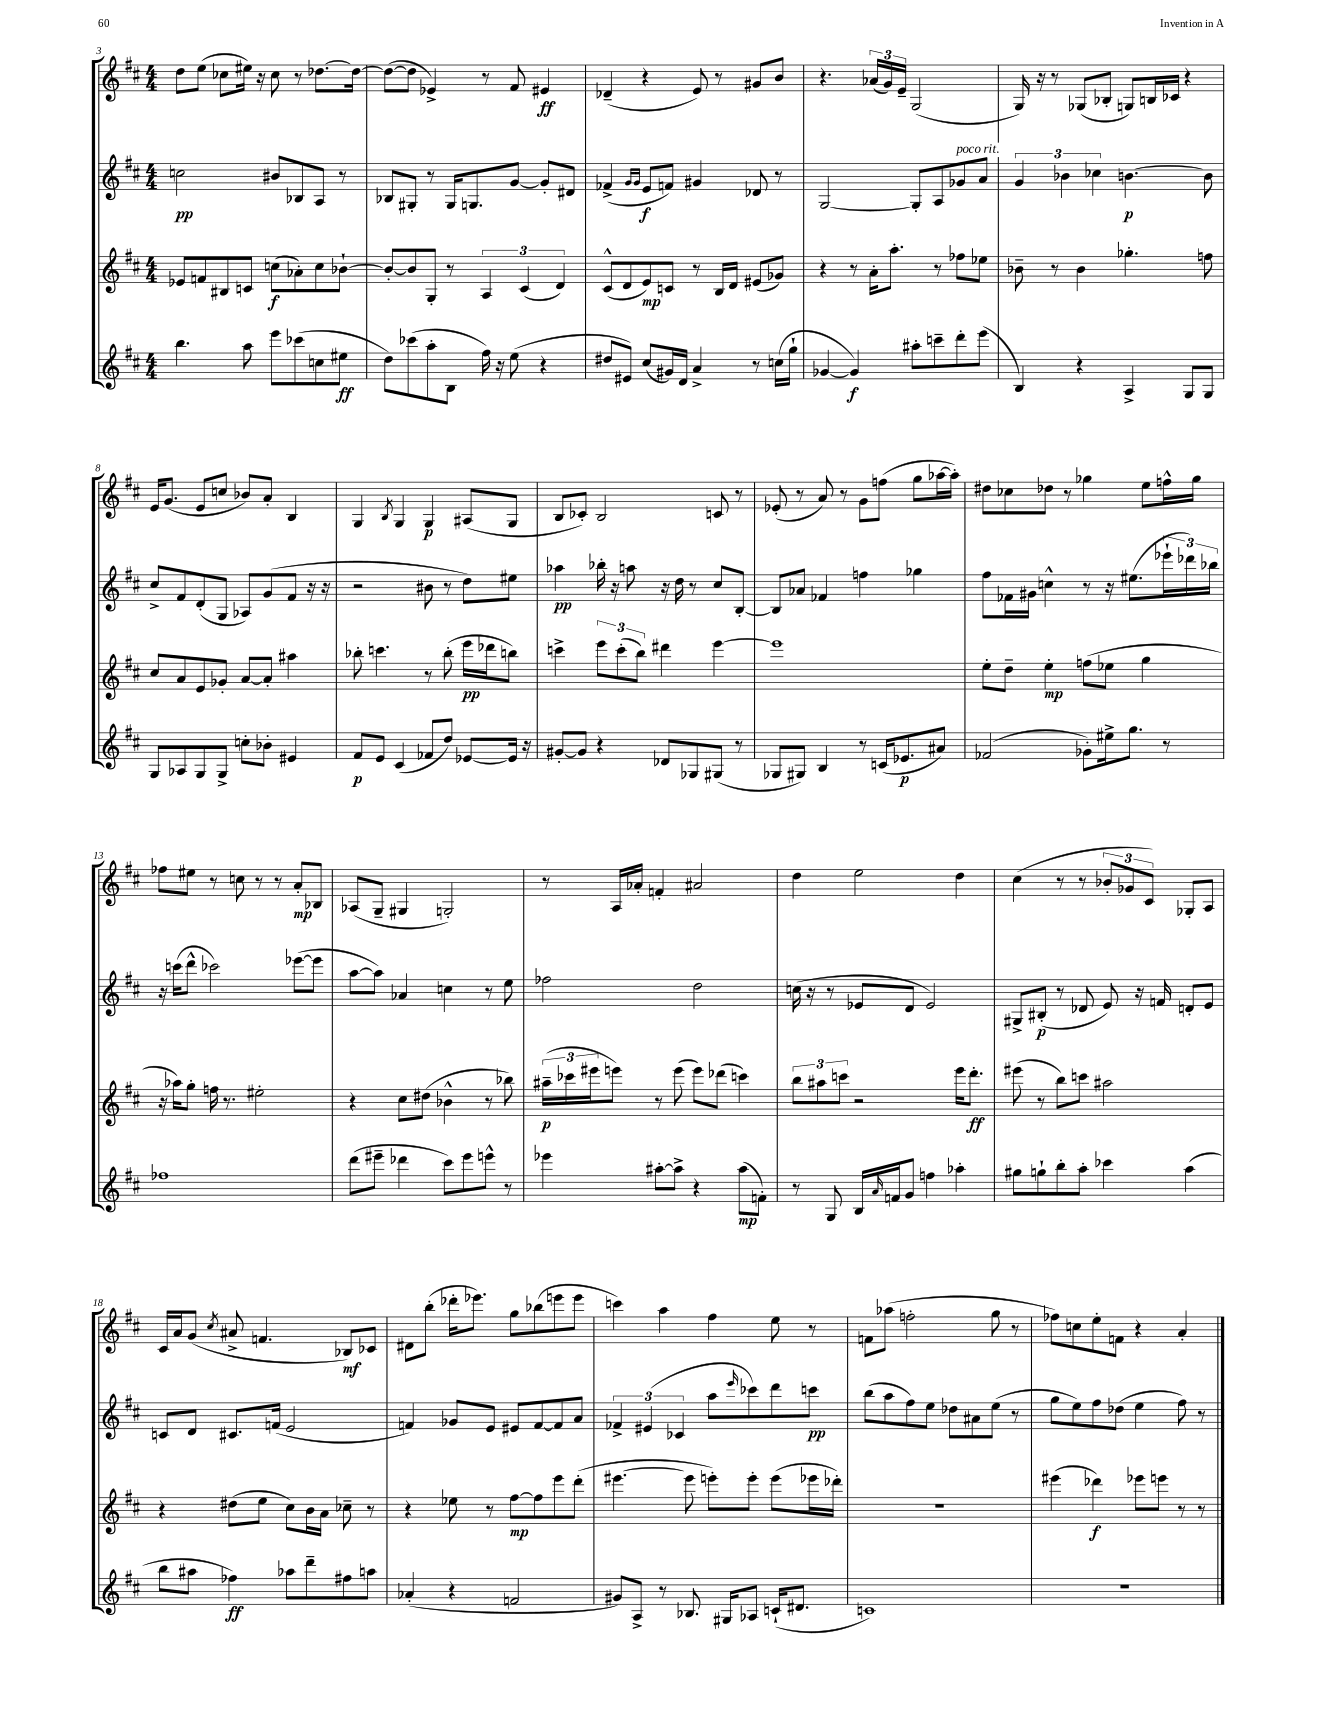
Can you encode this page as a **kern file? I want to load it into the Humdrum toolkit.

**kern	**dynam	**kern	**dynam	**kern	**dynam	**kern	**dynam
*part4	*part4	*part3	*part3	*part2	*part2	*part1	*part1
*staff4	*staff4	*staff3	*staff3	*staff2	*staff2	*staff1	*staff1
*clefG2	*	*clefG2	*	*clefG2	*	*clefG2	*
*k[f#c#]	*	*k[f#c#]	*	*k[f#c#]	*	*k[f#c#]	*
*M4/4	*	*M4/4	*	*M4/4	*	*M4/4	*
=3	=3	=3	=3	=3	=3	=3	=3
4.bb\	.	8e-X/L	.	2ccn\	pp	8dd\L	.
.	.	8fn/	.	.	.	(8ee\J	.
.	.	8B#X/	.	.	.	8cc-X\L	.
8aa\	.	8cn/J	.	.	.	16ee#X\Jk)	.
.	.	.	.	.	.	16r	.
8eee\L	.	(8ccn\L	f	8b#X/L	.	8cc-\	.
(8ccc-X\	.	8a-X'\)	.	8B-X/	.	8r	.
8ccn\	.	8cc\	.	8A/J	.	[8.dd-X\L	.
8ee#X\J	ff	[8b-X`\J	.	8r	.	.	.
.	.	.	.	.	.	16dd-\Jk_	.
=4	=4	=4	=4	=4	=4	=4	=4
8dd\L)	.	8b-'/L_	.	8B-X/L	.	(8dd-\L_	.
(8ccc-X\	.	8b-/]	.	8G#X'/J	.	8dd-\J]	.
8aa'\	.	8G'/J	.	8r	.	4e-X^/)	.
8B\J	.	8r	.	16G#/KL	.	.	.
.	.	.	.	8.Gn/	.	.	.
16ff#\)	.	6A/	.	.	.	8r	.
16r	.	.	.	.	.	.	.
(8ee\	.	.	.	[8g/J	.	8f#/	.
.	.	(6c#/	.	.	.	.	.
4r	.	.	.	8g'/L]	.	4e#X/	ff
.	.	6d/)	.	.	.	.	.
.	.	.	.	8d#X/J	.	.	.
=5	=5	=5	=5	=5	=5	=5	=5
8dd#X/L	.	(8c#^^/L	.	(4f-X^/	.	(4d-X~/	.
8e#X/J)	.	8d/	.	.	.	.	.
.	.	.	.	16qqg/LL	.	.	.
.	.	.	.	16qqg/JJ	.	.	.
(8cc#/L	.	8e/)	mp	8e/L	f	4r	.
16g#X/L)	.	8cn/J	.	8fn/J)	.	.	.
16d/JJ	.	.	.	.	.	.	.
4a^/	.	8r	.	4g#X/	.	8e/)	.
.	.	16B/LL	.	.	.	8r	.
.	.	16d/JJ	.	.	.	.	.
8r	.	(8e#X/L	.	8d-X/	.	8g#X/L	.
(16ccn\LL	.	8g-X/J)	.	8r	.	8b/J	.
16gg`\JJ	.	.	.	.	.	.	.
=6	=6	=6	=6	=6	=6	=6	=6
[4g-X/	.	4r	.	[2G/	.	4.r	.
4g-/])	f	8r	.	.	.	.	.
.	.	16a'\KL	.	.	.	(24a-X/LL	.
.	.	.	.	.	.	24g/)	.
.	.	8.aa'\J	.	.	.	.	.
.	.	.	.	.	.	24e~/JJ	.
8aa#X'\L	.	.	.	8G'/L]	.	(2G/	.
8cccn~\	.	8r	.	8A/	.	.	.
!	!	!	!	!LO:TX:a:i:t=poco rit.	!	!	!
8ddd'\	.	8ff-X\L	.	8g-X/	.	.	.
(8eee\J	.	8ee-X\J	.	8a/J	.	.	.
=7	=7	=7	=7	=7	=7	=7	=7
4B/)	.	8b-X~\	.	6g/	.	16G/)	.
.	.	.	.	.	.	16r	.
.	.	8r	.	.	.	8r	.
.	.	.	.	6b-X\	.	.	.
4r	.	4b-\	.	.	.	(8G-X/L	.
.	.	.	.	6cc-X\	.	.	.
.	.	.	.	.	.	8B-X'/J	.
4A^/	.	4.gg-X'\	.	[4.bn\	p	8Gn/L)	.
.	.	.	.	.	.	16Bn/L	.
.	.	.	.	.	.	16c-X/JJ	.
8G/L	.	.	.	.	.	4r	.
8G/J	.	8ffn\	.	8b\]	.	.	.
!!LO:LB:g=z
=8	=8	=8	=8	=8	=8	=8	=8
8G/L	.	8cc#/L	.	8cc#^/L	.	16e/KL	.
.	.	.	.	.	.	(8.g/J	.
8A-X/	.	8a/	.	8f#/	.	.	.
8G/	.	8e/	.	(8d'/	.	8e/L	.
8G^/J	.	8g-X'/J	.	8G/J	.	8ccn/J	.
8ccn'\L	.	[8a/L	.	8A-X/L)	.	8b-X/L)	.
8b-X'\J	.	8a'/J]	.	(8g/	.	8a'/J	.
4e#X/	.	4aa#X\	.	8f#/J	.	4B/	.
.	.	.	.	16r	.	.	.
.	.	.	.	16r	.	.	.
=9	=9	=9	=9	=9	=9	=9	=9
8f#/L	p	8bb-X'\	.	2r	.	4G/	.
8e/J	.	4.cccn\	.	.	.	.	.
.	.	.	.	.	.	8qB/	.
(4c#/	.	.	.	.	.	4G/	.
8f-X/L	.	8r	.	8b#X\	.	4G/	p
8dd/J)	.	(8bb-'\	.	8r	.	.	.
[8e-X/L	.	16eee\LL	pp	8dd\L)	.	(8A#X/L	.
.	.	16ddd-X\J	.	.	.	.	.
16e-/Jk]	.	8bbn\J)	.	8ee#X\J	.	8G/J	.
16r	.	.	.	.	.	.	.
=10	=10	=10	=10	=10	=10	=10	=10
[8g#X'/L	.	4cccn^\	.	4aa-X\	pp	8B/L	.
8g#/J]	.	.	.	.	.	8c-X'/J)	.
4r	.	12eee\L	.	16bb-X'\	.	2B/	.
.	.	.	.	16r	.	.	.
.	.	(12ccc'\	.	.	.	.	.
.	.	.	.	8aan\	.	.	.
.	.	12bb\J)	.	.	.	.	.
8d-X/L	.	4ddd#X\	.	16r	.	.	.
.	.	.	.	16dd\	.	.	.
8G-X/	.	.	.	8r	.	.	.
(8G#X/J	.	[4eee\	.	8cc#/L	.	8cn/	.
8r	.	.	.	[8B'/J	.	8r	.
=11	=11	=11	=11	=11	=11	=11	=11
8G-X/L	.	1eee]	.	8B/L]	.	(8e-X'/	.
8G#X/J)	.	.	.	8a-X/J	.	8r	.
4B/	.	.	.	4f-X/	.	8a/)	.
.	.	.	.	.	.	8r	.
8r	.	.	.	4ffn\	.	8g\L	.
(16cn/KL	.	.	.	.	.	(8ffn\J	.
8.e-X/	p	.	.	.	.	.	.
.	.	.	.	4gg-X\	.	8gg\L	.
8a#X/J)	.	.	.	.	.	[16aa-X\L	.
.	.	.	.	.	.	16aa-'\JJ])	.
=12	=12	=12	=12	=12	=12	=12	=12
(2f-X/	.	8ee'\L	.	8ff#\L	.	8dd#X\L	.
.	.	8dd~\J	.	16f-X\L	.	8cc-X\	.
.	.	.	.	16g#X\JJ	.	.	.
.	.	4ee'\	mp	4ccn^^\	.	8dd-X\J	.
.	.	.	.	.	.	8r	.
8g-X'\L)	.	(8ffn\L	.	8r	.	4gg-X\	.
16ee#X^\k	.	8ee-X\J	.	16r	.	.	.
8.gg\J	.	.	.	(8.ee#X\L	.	.	.
.	.	4gg\	.	.	.	8ee\L	.
8r	.	.	.	24eee-X`\L	.	16ffn^^\L	.
.	.	.	.	24ddd-X\)	.	.	.
.	.	.	.	.	.	16gg-\JJ	.
.	.	.	.	24bb-X\JJ	.	.	.
!!LO:LB:g=z
=13	=13	=13	=13	=13	=13	=13	=13
1ff-X	.	16r	.	16r	.	8ff-X\L	.
.	.	16aa-X\KL)	.	(16cccn\KL	.	.	.
.	.	8gg'\J	.	8ddd^^\J	.	8ee#X\J	.
.	.	16ffn\	.	2ccc-X\)	.	8r	.
.	.	8.r	.	.	.	.	.
.	.	.	.	.	.	8ccn\	.
.	.	2ee#X'\	.	.	.	8r	.
.	.	.	.	.	.	8r	.
.	.	.	.	([8eee-X\L	.	8a'/L	mp
.	.	.	.	8eee-\J]	.	8B-X/J	.
=14	=14	=14	=14	=14	=14	=14	=14
(8ddd\L	.	4r	.	[8aa\L	.	(8A-X/L	.
8eee#X~\J	.	.	.	8aa\J])	.	8G~/J	.
4ddd-X\	.	8cc#\L	.	4a-X/	.	4G#X/	.
.	.	(8dd#X\J	.	.	.	.	.
8ccc#\L)	.	4b-X^^\	.	4ccn\	.	2Gn'/)	.
8eee#\	.	.	.	.	.	.	.
8eeen^^\J	.	8r	.	8r	.	.	.
8r	.	8bb-X\)	.	8ee\	.	.	.
=15	=15	=15	=15	=15	=15	=15	=15
4eee-X\	.	(24aa#X~\LL	p	2ff-X\	.	8r	.
.	.	24ccc-X\	.	.	.	.	.
.	.	24eee#X\J	.	.	.	.	.
.	.	8eeen\J)	.	.	.	16A/LL	.
.	.	.	.	.	.	16a-X'/JJ	.
[8aa#X'\L	.	8r	.	.	.	4fn'/	.
8aa#^\J]	.	(8eee\	.	.	.	.	.
4r	.	8eee\L)	.	2dd\	.	2a#X/	.
.	.	(8ddd-X\J	.	.	.	.	.
(8aa#\L	mp	4cccn\)	.	.	.	.	.
8fn'\J)	.	.	.	.	.	.	.
=16	=16	=16	=16	=16	=16	=16	=16
8r	.	12bb\L	.	(16ccn\	.	4dd\	.
.	.	.	.	16r	.	.	.
.	.	12aa#X\	.	.	.	.	.
8G/	.	.	.	8r	.	.	.
.	.	12cccn\J	.	.	.	.	.
16B/LL	.	2r	.	8e-X/L	.	2ee\	.
16qqa/	.	.	.	.	.	.	.
16fn/J	.	.	.	.	.	.	.
8g/J	.	.	.	8d/J	.	.	.
4ffn\	.	.	.	2e-/)	.	.	.
4aa-X'\	.	16eee\KL	.	.	.	4dd\	.
.	.	8.ddd'\J	ff	.	.	.	.
=17	=17	=17	=17	=17	=17	=17	=17
8gg#X\L	.	(8eee#X\	.	8G#X^/L	.	(4cc#\	.
8ggn`\	.	8r	.	(8B#X'/J	p	.	.
8bb'\	.	8bb\L)	.	8r	.	8r	.
8aa'\J	.	8cccn\J	.	8d-X/	.	8r	.
4ccc-X\	.	2aa#X\	.	8e/)	.	12b-X'/L	.
.	.	.	.	.	.	12g-X/	.
.	.	.	.	16r	.	.	.
.	.	.	.	.	.	12c#/J)	.
.	.	.	.	16fn/	.	.	.
(4aa\	.	.	.	8dn'/L	.	8G-X'/L	.
.	.	.	.	8e/J	.	8A/J	.
!!LO:LB:g=z
=18	=18	=18	=18	=18	=18	=18	=18
8bb\L	.	4r	.	8cn/L	.	16c#/LL	.
.	.	.	.	.	.	16a/J	.
8aa#X\J	.	.	.	8d/J	.	(8g/J	.
.	.	.	.	.	.	8qcc#/	.
4ff-X\)	ff	(8dd#X\L	.	8.c#X/L	.	8a#X^/	.
.	.	8ee\J	.	.	.	4.fn/	.
.	.	.	.	(16fn/Jk	.	.	.
8aa-X\L	.	8cc#\L)	.	2e/	.	.	.
8ddd~\	.	16b\L	.	.	.	.	.
.	.	16a\JJ	.	.	.	.	.
8ff#X\	.	8cc-X~\	.	.	.	8B-X/L)	mf
8aan\J	.	8r	.	.	.	8c-X/J	.
=19	=19	=19	=19	=19	=19	=19	=19
(4a-X'/	.	4r	.	4fn/)	.	8d#X\L	.
.	.	.	.	.	.	(8bb'\J	.
4r	.	8ee-X\	.	8g-X/L	.	16ddd-X'\KL	.
.	.	.	.	.	.	8.eee-X\J)	.
.	.	8r	.	8e/J	.	.	.
2fn/	.	[8ff#\L	mp	8e#X/L	.	8gg\L	.
.	.	8ff#\]	.	[8f/	.	(8bb-X\	.
.	.	8eee\	.	8f/]	.	8eeen\	.
.	.	(8ddd'\J	.	8a/J	.	8eee\J	.
=20	=20	=20	=20	=20	=20	=20	=20
8g#X/L)	.	[4.eee#X\	.	6f-X^/	.	4cccn\)	.
8A^/J	.	.	.	.	.	.	.
.	.	.	.	(6e#X/	.	.	.
8r	.	.	.	.	.	4aa\	.
.	.	.	.	6c-X/	.	.	.
8.B-X/	.	8eee#\]	.	.	.	.	.
.	.	8eeen'\L)	.	8aa\L	.	4ff#\	.
16G#X/KL	.	.	.	.	.	.	.
.	.	.	.	16qqeee/	.	.	.
8A-X/J	.	8eee'\J	.	8ccc-X\)	.	.	.
(16cn`/KL	.	(8eee\L	.	8ddd\	.	8ee\	.
8.d#X/J	.	.	.	.	.	.	.
.	.	16eee-X\L	.	8cccn\J	pp	8r	.
.	.	16ddd-X'\JJ)	.	.	.	.	.
=21	=21	=21	=21	=21	=21	=21	=21
1cn)	.	1r	.	(8bb\L	.	8fn\L	.
.	.	.	.	8aa\	.	(8aa-X\J	.
.	.	.	.	8ff#\)	.	2ffn'\	.
.	.	.	.	8ee\J	.	.	.
.	.	.	.	8dd-X\L	.	.	.
.	.	.	.	8a#X\	.	.	.
.	.	.	.	(8ee\J	.	8gg\	.
.	.	.	.	8r	.	8r	.
=22	=22	=22	=22	=22	=22	=22	=22
1r	.	(4eee#X\	.	8gg\L	.	8ff-X\L)	.
.	.	.	.	8ee\)	.	8ccn\	.
.	.	4ddd-X\)	f	8ff#\	.	8ee'\	.
.	.	.	.	(8dd-X\J	.	8fn\J	.
.	.	8eee-X\L	.	4ee\	.	4r	.
.	.	8eeen\J	.	.	.	.	.
.	.	8r	.	8ff#\)	.	4a'/	.
.	.	8r	.	8r	.	.	.
==	==	==	==	==	==	==	==
*-	*-	*-	*-	*-	*-	*-	*-
